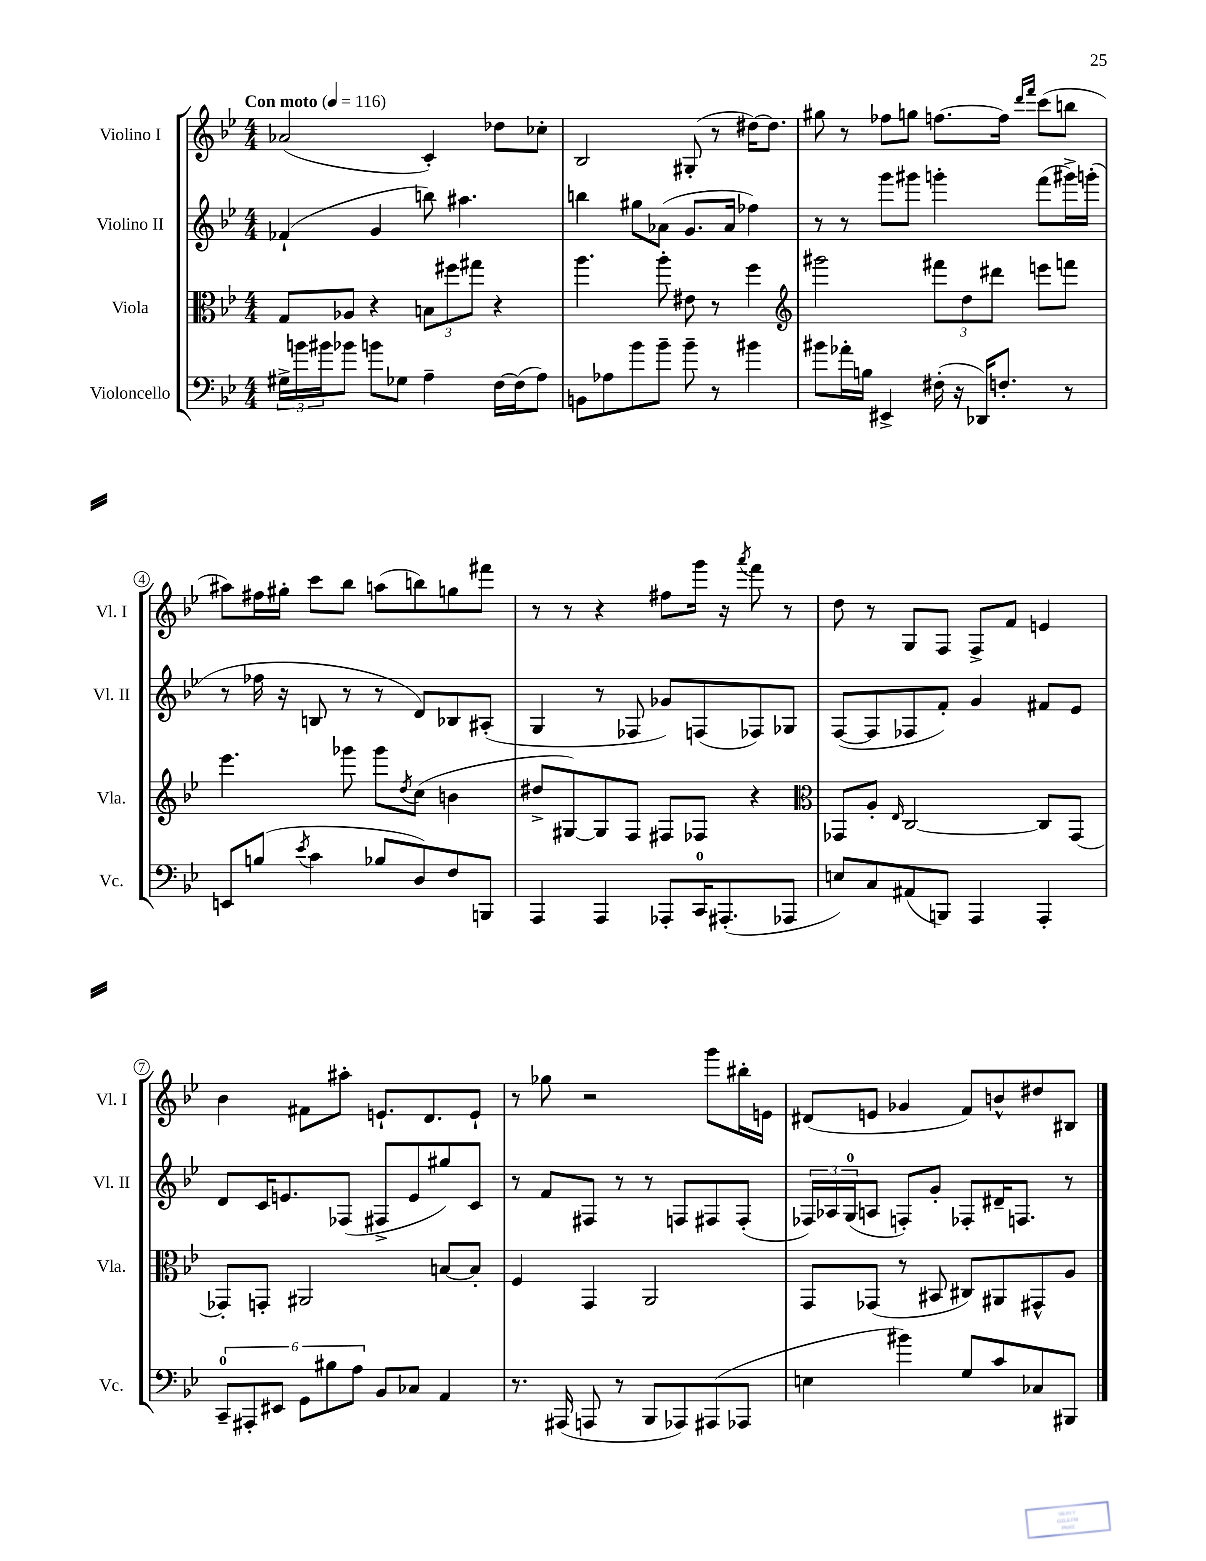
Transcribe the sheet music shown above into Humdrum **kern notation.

**kern	**kern	**kern	**kern
*staff4	*staff3	*staff2	*staff1
*clefF4	*clefC3	*clefG2	*clefG2
*k[b-e-]	*k[b-e-]	*k[b-e-]	*k[b-e-]
*M4/4	*M4/4	*M4/4	*M4/4
*MM116	*MM116	*MM116	*MM116
24G#^	8G	(4f-`	(2a-
24b	.	.	.
24b#	.	.	.
8b-	8A-	.	.
8b	4r	4g	.
8G-	.	.	.
4A~	12B	8bb)	4c')
.	12ff#	.	.
.	.	4.aa#	.
.	12gg#	.	.
[16F	4r	.	8dd-
(16F]	.	.	.
8A)	.	.	8cc-'
=	=	=	=
8BB	4.aa	4bb	2B-
8A-	.	.	.
8b-	.	8gg#	.
8b-~	8aa'	(8a-	.
8b-~	8e#	8.g	(8G#'
8r	8r	.	8r
.	.	16a-	.
4b#	4ff	4ff-)	[16dd#)
.	.	.	8.dd#]
=	=	=	=
*	*clefG2	*	*
8b#	2ggg#	8r	8gg#
16a-'	.	8r	8r
16B	.	.	.
4EE#^	.	8ggg	8ff-
.	.	8ggg#	8gg
(16F#'	12fff#	4ggg'	[8.ff
16r	.	.	.
.	12dd	.	.
16DD-)	.	.	.
.	12ddd#	.	.
8.F'	.	.	16ff]
.	.	.	16qqddd
.	.	.	16qqfff
.	8eee	(8fff	(8ccc
8r	8fff	16ggg#^)	8bb
.	.	(16ggg'	.
=	=	=	=
8EE	4.eee-	8r	8aa#)
(8B	.	16ff-	16ff#
.	.	16r	16gg#'
8qe-	.	.	.
4c	.	8B	8ccc
.	8ggg-	8r	8bb-
8B-	8ggg-	8r	(8aa
.	8qdd	.	.
8D)	(8cc	8d)	8bb)
8F	4b	8B-	8gg
8BBB	.	(8A#'	8fff#
=	=	=	=
4AAA	8dd#^	4G	8r
.	[8G#)	.	8r
4AAA	8G#]	8r	4r
.	8F	8F-	.
8AAA-'	8F#	8g-)	8ff#
16CC	8F-	(8F	16ggg
(8.AAA#'	.	.	16r
.	.	.	8qaaa
.	4r	8F-)	8fff
8AAA-	.	8G-	8r
=	=	=	=
*	*clefC3	*	*
8E)	8GG-	([8F	8dd
8C	8A'	8F]	8r
.	16qqE-	.	.
(8AA#	[2C	8F-	8G
8BBB)	.	8f')	8F
4AAA	.	4g	8F^
.	.	.	8f
4AAA'	8C]	8f#	4e
.	[8GG-	8e-	.
=	=	=	=
12CC~	8GG-']	8d	4b-
12AAA#'	.	.	.
.	8GG'	16c	.
12EE#	.	.	.
.	.	8.e	.
12GG	2AA#	.	8f#
12B#	.	.	.
.	.	(8F-	8aa#'
12A	.	.	.
8BB-	.	8F#^	8.e`
8C-	.	8e	.
.	.	.	8.d
4AA	[8B	8gg#)	.
.	8B']	8c	8e`
=	=	=	=
8.r	4F	8r	8r
.	.	8f	8gg-
(16AAA#	.	.	.
8AAA	4GG	8F#	2r
8r	.	8r	.
8BBB-	2AA	8r	.
8AAA-)	.	8F	.
(8AAA#	.	8F#	8ggg
8AAA-	.	(8F#'	16bb#'
.	.	.	16e
=	=	=	=
4E	8GG	24F-)	(8d#
.	.	24A-	.
.	.	(24G	.
.	(8GG-	8A	8e
4b#)	8r	8F')	4g-
.	8BB#	8g'	.
8G	8C#)	8F-'	8f)
8c	8AA#	16d#~	8b^^
.	.	8.F	.
8C-	8GG#^^	.	8dd#
8BBB#	8A	8r	8B#
==	==	==	==
*-	*-	*-	*-
